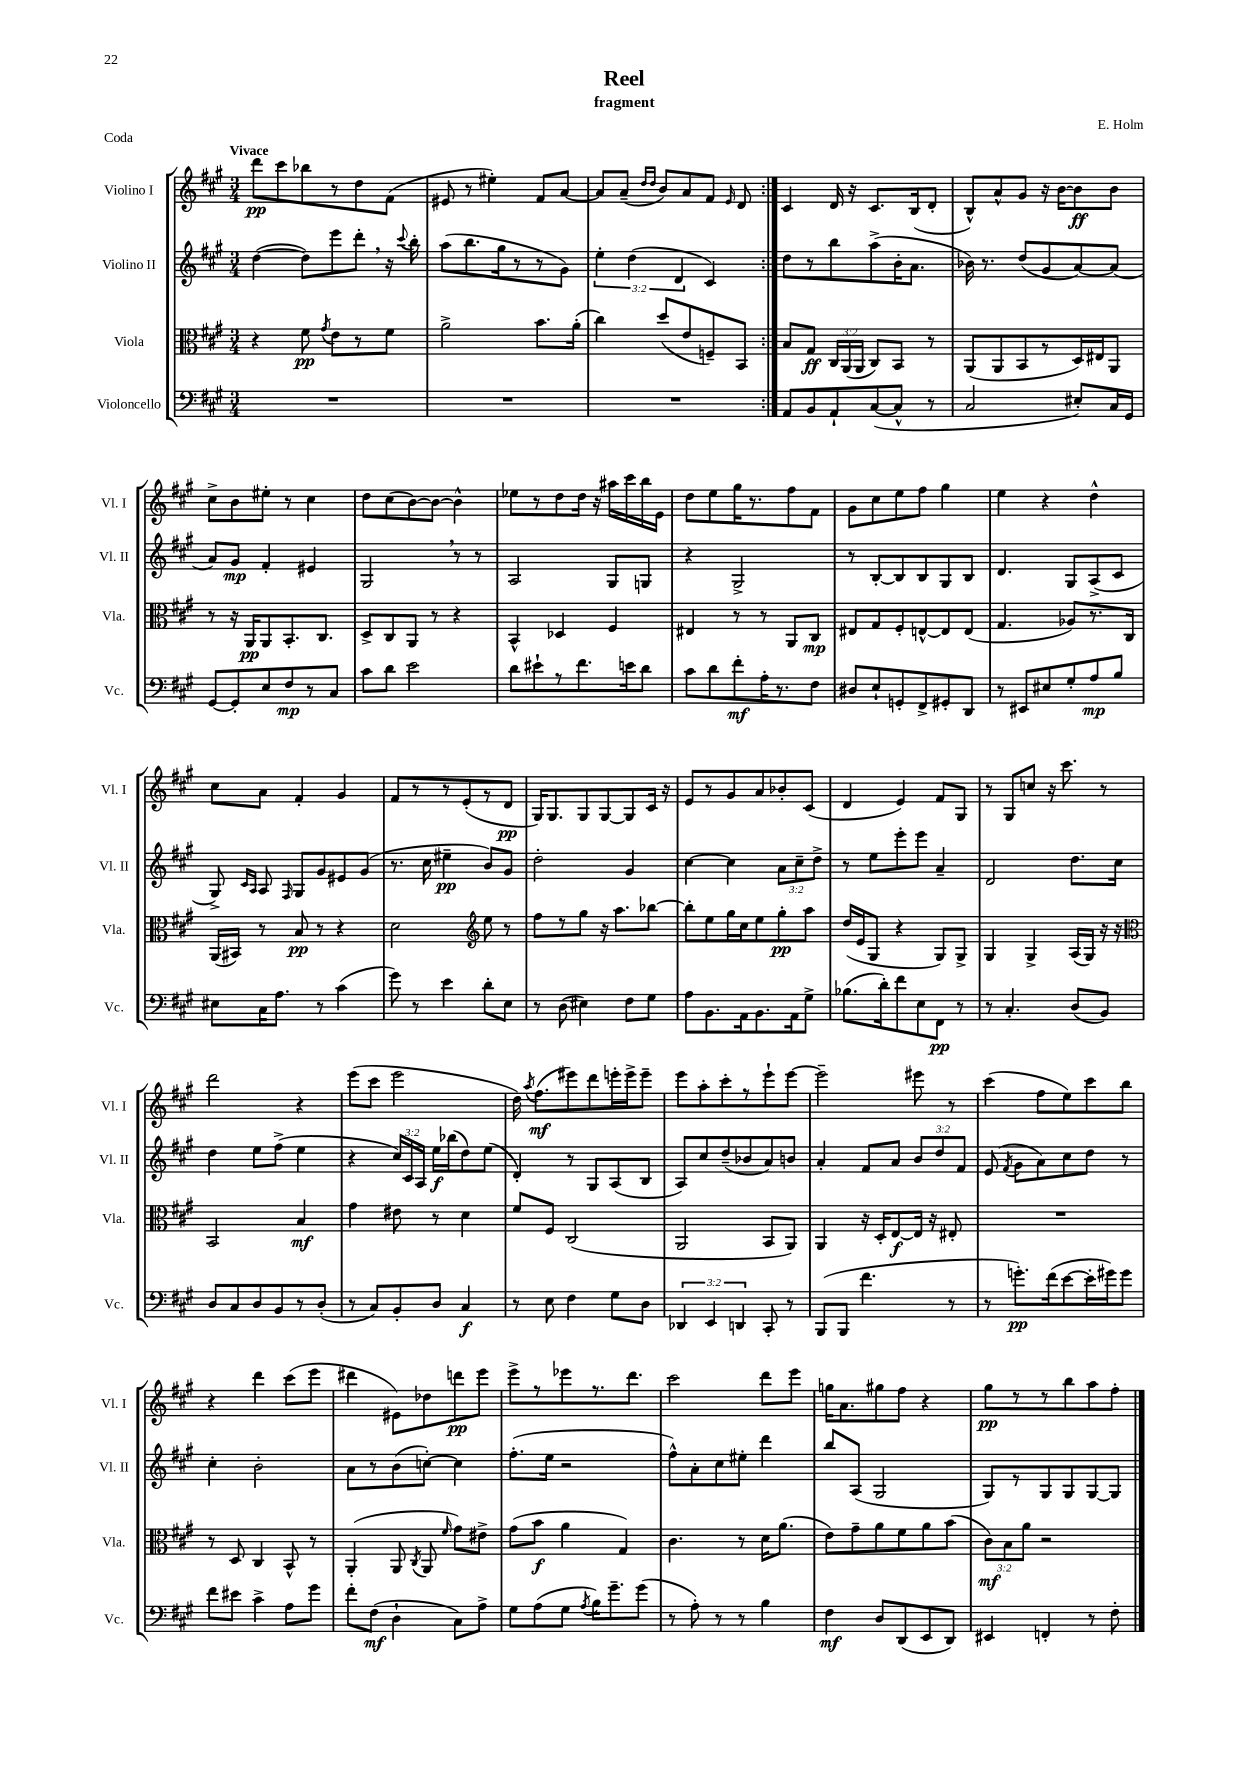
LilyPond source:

\header { title = "Reel" composer = "E. Holm" subtitle = "fragment" piece = "Coda" }
<<
\new StaffGroup <<
\new Staff = "s0" \with { instrumentName = "Violino I" shortInstrumentName = "Vl. I" } {
    \clef treble \key a \major \numericTimeSignature \time 3/4 \tempo "Vivace"
    \autoBeamOff \repeat volta 2 { d'''8[\pp cis'''8 bes''8 r8 d''8 fis'8]( |
    eis'8 r8 eis''4-.) fis'8[ a'8]~ |
    a'8[ a'8]--( \grace { d''16[ d''16] } b'8[) a'8 fis'8] \grace { e'16 } d'8 | }
    cis'4 d'16 r16 cis'8.[ b16( d'8]-. |
    b8[-^) a'8-^ gis'8] r16 b'16[~ b'8\ff b'8] |
    cis''8[-> b'8 eis''8]-. r8 cis''4 |
    d''8[ cis''8( b'8~) b'8]~ b'4-^ |
    ees''8[ r8 d''8 d''16] r16 ais''16[ cis'''16 b''16 e'16] |
    d''8[ e''8 gis''16 r8. fis''8 fis'8] |
    gis'8[ cis''8 e''8 fis''8] gis''4 |
    e''4 r4 d''4-^ |
    cis''8[ a'8] fis'4-. gis'4 |
    fis'8[ r8 r8 e'8-.( r8 d'8]\pp |
    gis16[) gis8. gis8 gis8~ gis8 cis'16] r16 |
    e'8[ r8 gis'8 a'8 bes'8-. cis'8]( |
    d'4 e'4) fis'8[ gis8] |
    r8 gis8[ c''8] r16 cis'''8. r8 |
    d'''2 r4 |
    e'''8[( cis'''8] e'''2 |
    d''16) \acciaccatura { a''8 } fis''8.[\mf( eis'''8) d'''8 e'''16-. e'''16-> e'''8]-- |
    e'''8[ a''8-. cis'''8-. r8 e'''8-! e'''8]~ |
    e'''2-- eis'''8 r8 |
    cis'''4( fis''8[ e''8) cis'''8 b''8] |
    r4 d'''4 cis'''8[( e'''8] |
    dis'''4 eis'8[) des''8 d'''8\pp e'''8] |
    e'''8[-> r8 ees'''8 r8. d'''8.] |
    cis'''2 d'''8[ e'''8] |
    g''16[ a'8. gis''8 fis''8] r4 |
    gis''8[\pp r8 r8 b''8 a''8 fis''8]-. \bar "|." |
}
\new Staff = "s1" \with { instrumentName = "Violino II" shortInstrumentName = "Vl. II" } {
    \clef treble \key a \major \numericTimeSignature \time 3/4 \override Staff.TupletNumber.text = #tuplet-number::calc-fraction-text
    \autoBeamOff \repeat volta 2 { d''4~( d''8[) e'''8 d'''8]-. \breathe r16 \appoggiatura { cis'''8 } b''16-. |
    a''8[( b''8. gis''16 r8 r8 gis'8]) |
    \tuplet 3/2 { e''4-. d''4( d'4 } cis'4) | }
    d''8[ r8 b''8 a''8->( b'16-. a'8.] |
    bes'16) r8. d''8[( gis'8 a'8~) a'8]( |
    a'8[) gis'8]\mp fis'4-. eis'4 |
    gis2 \breathe r8 r8 |
    a2 gis8[ g8] |
    r4 gis2-> |
    r8 b8[~-. b8 b8 gis8 b8] |
    d'4. gis8[ a8->( cis'8] |
    gis8->) \grace { cis'16[ a16] } a8 \grace { fis16 } gis8[ gis'8 eis'8 gis'8]( |
    r8. cis''16 eis''4--\pp b'8[) gis'8] |
    d''2-. gis'4 |
    cis''4~ cis''4 \tuplet 3/2 { a'8[ cis''8-- d''8]-> } |
    r8 e''8[ e'''8-. e'''8] a'4-- |
    d'2 d''8.[ cis''16] |
    d''4 e''8[ fis''8]->( e''4 |
    r4 \tuplet 3/2 { cis''16[) cis'16 a16] } e''16[\f bes''16( d''8) e''8]( |
    d'4-.) r8 gis8[ a8( b8] |
    a8[) cis''8 d''8--( bes'8 a'8) b'8] |
    a'4-. fis'8[ a'8] \tuplet 3/2 { b'8[ d''8 fis'8] } |
    e'8( \acciaccatura { fis'8 } gis'8[ a'8) cis''8 d''8] r8 |
    cis''4-. b'2-. |
    a'8[ r8 b'8( c''8]~-.) c''4 |
    fis''8.[-.( e''16] r2 |
    fis''8[-^) a'8-. cis''8 eis''8]-. d'''4 |
    b''8[ a8]( gis2 |
    gis8[) r8 gis8 gis8 gis8~ gis8] \bar "|." |
}
\new Staff = "s2" \with { instrumentName = "Viola" shortInstrumentName = "Vla." } {
    \clef alto \key a \major \numericTimeSignature \time 3/4 \override Staff.TupletNumber.text = #tuplet-number::calc-fraction-text
    \autoBeamOff \repeat volta 2 { r4 fis'8\pp \acciaccatura { gis'8 } e'8[ r8 fis'8] |
    a'2-> b'8.[ a'16]-.( |
    cis''4) d''8[( e'8 f8--) b,8] | }
    b8[ gis8]\ff \tuplet 3/2 { cis16[ a,16( a,16] } cis8[) b,8] r8 |
    a,8[( a,8 b,8 r8 d16) eis16 a,8] |
    r8 r16 a,16[\pp a,8 b,8.-. cis8.] |
    d8[-> cis8 a,8] r8 r4 |
    b,4-^ des4 fis4 |
    eis4 r8 r8 a,8[ cis8]\mp |
    eis8[ gis8 fis8-. e8~-^ e8 e8]( |
    gis4. aes8[) r8. cis16] |
    a,16[( bis,16]) r8 b8\pp r8 r4 |
    d'2 \clef treble e''8 r8 |
    fis''8[ r8 gis''8] r16 a''8.[ bes''8]~ |
    bes''8[-. e''8 gis''16 cis''16 e''8 gis''8-.\pp a''8] |
    d''16[( e'16 gis8] r4 gis8[) gis8]-> |
    gis4 gis4-> a16[( gis16]) r16 r16 |
    \clef alto b,2 b4\mf |
    gis'4 eis'8 r8 d'4 |
    fis'8[ fis8] cis2( |
    a,2 b,8[ a,8]) |
    a,4 r16 d16[-. e8~\f e16] r16 eis8-. |
    R2. |
    r8 d8 cis4 b,8-^ r8 |
    a,4-.( a,8 \acciaccatura { cis8 } a,8 \grace { fis'16 } gis'8[) eis'8]-> |
    gis'8[( b'8]\f a'4 gis4) |
    cis'4. r8 d'16[ a'8.]( |
    e'8[) gis'8-- a'8 fis'8 a'8 b'8]( |
    \tuplet 3/2 { cis'8[\mf) b8 a'8] } r2 \bar "|." |
}
\new Staff = "s3" \with { instrumentName = "Violoncello" shortInstrumentName = "Vc." } {
    \clef bass \key a \major \numericTimeSignature \time 3/4 \override Staff.TupletNumber.text = #tuplet-number::calc-fraction-text
    \autoBeamOff \repeat volta 2 { R2. |
    R2. |
    R2. | }
    a,8[ b,8 a,8-! cis8~( cis8]-^ r8 |
    cis2 eis8[-.) cis16 gis,16] |
    gis,8[~ gis,8-. e8 fis8\mp r8 cis8] |
    cis'8[ d'8] e'2 |
    d'8[ eis'8-! r8 fis'8. e'16 d'8] |
    cis'8[ d'8 fis'8-.\mf a16-. r8. fis8] |
    dis8[ e8-! g,8-. fis,8-> gis,8-. d,8] |
    r8 eis,8[ eis8 gis8-. a8\mp b8] |
    eis8[ cis16 a8.] r8 cis'4( |
    gis'8) r8 e'4 d'8[-. e8] |
    r8 d8( eis4) fis8[ gis8] |
    a8[ b,8. a,16 b,8. a,16 gis8]-> |
    bes8.[( d'16-.) fis'8 e8 fis,8]\pp r8 |
    r8 cis4.-. d8[( b,8]) |
    d8[ cis8 d8 b,8 r8 d8]-.( |
    r8 cis8[) b,8-. d8] cis4\f |
    r8 e8 fis4 gis8[ d8] |
    \tuplet 3/2 { des,4 e,4 d,4 } cis,8-. r8 |
    b,,8[( b,,8] fis'4. r8 |
    r8 g'8.[-.\pp) fis'16( e'8~ e'16-. gis'16) gis'8] |
    fis'8[ eis'8] cis'4-> a8[ gis'8] |
    fis'8[-. fis8]\mf( d4-! cis8[) a8]-> |
    gis8[ a8( gis8] \acciaccatura { a8 } b16[) gis'8.-- gis'8]( |
    r8 a8-.) r8 r8 b4 |
    fis4\mf d8[ d,8( e,8 d,8]) |
    eis,4 f,4-. r8 fis8-. \bar "|." |
}
>>
>>
\layout { \context { \Score \remove "Bar_number_engraver" } }
